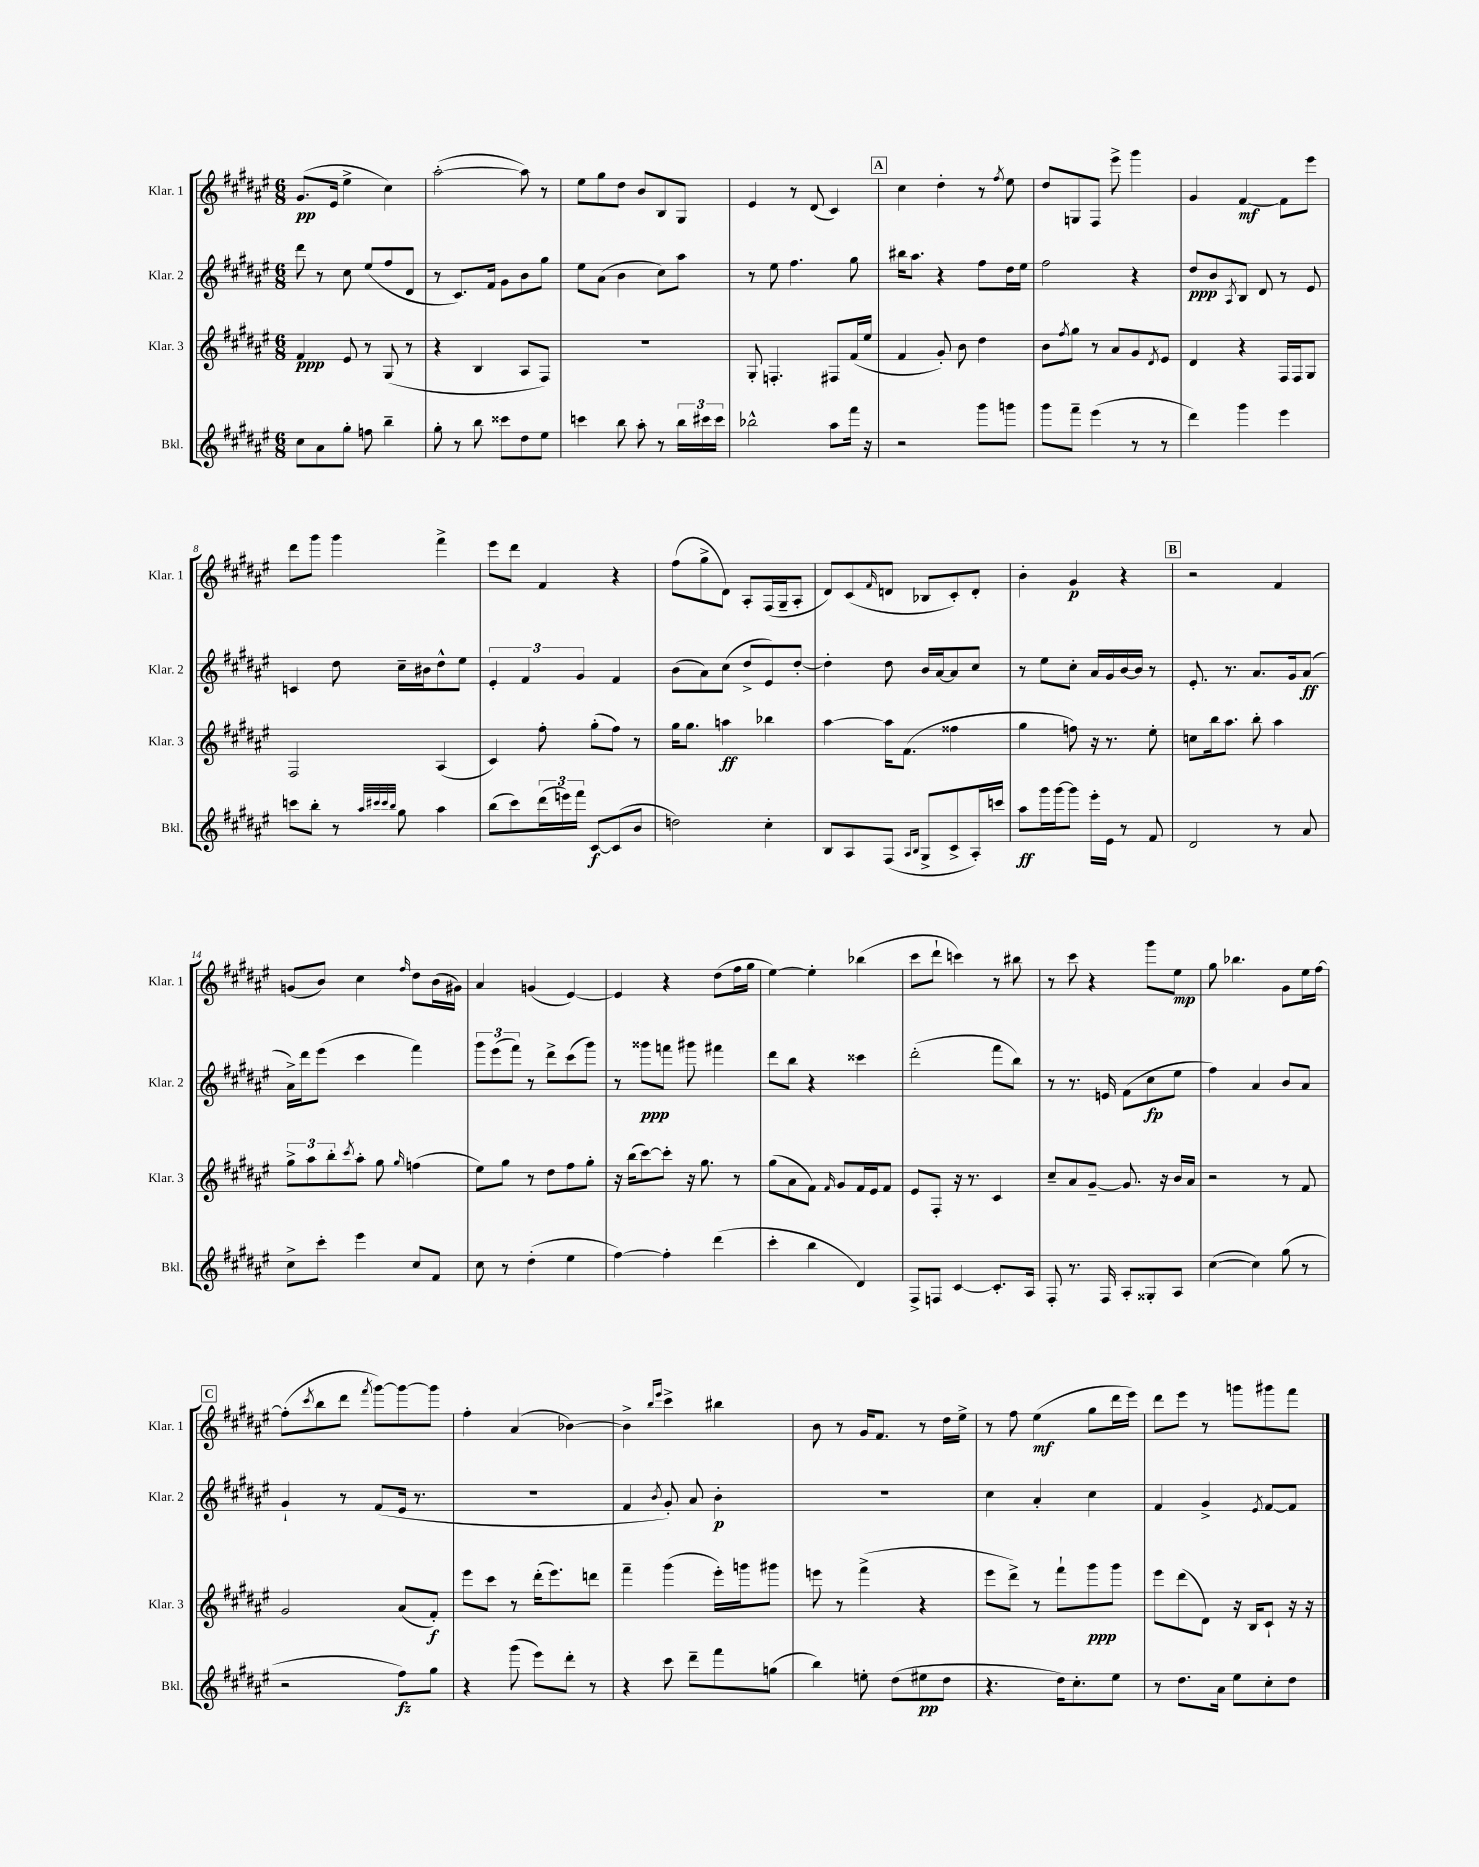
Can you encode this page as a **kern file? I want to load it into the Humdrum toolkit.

**kern	**kern	**kern	**kern
*staff4	*staff3	*staff2	*staff1
*clefG2	*clefG2	*clefG2	*clefG2
*k[f#c#g#d#a#e#]	*k[f#c#g#d#a#e#]	*k[f#c#g#d#a#e#]	*k[f#c#g#d#a#e#]
*M6/8	*M6/8	*M6/8	*M6/8
8cc#\L	4f#/	8ddd#\	(8.g#/L
8a#\	.	8r	.
.	.	.	16e#/Jk
8gg#'\J	8e#/	8cc#\	4ee#^\
8ff\	8r	(8ee#/L	.
4bb~\	(8G#/	8ff#/	4cc#\)
.	8r	8d#/J	.
=	=	=	=
8gg#'\	4r	8r	([2aa#'\
8r	.	8.c#/L)	.
8bb\	4B/	.	.
.	.	16f#/Jk	.
8ccc##\L	.	8g#\L	.
8dd#\	8A#/L	8b\	8aa#\])
8ee#\J	8F#/J)	8gg#\J	8r
=	=	=	=
4ccc\	2.r	8ee#\L	8ee#\L
.	.	(8a#\J	8gg#\
8bb\	.	4b\	8dd#\J
8aa#'\	.	.	8b/L
8r	.	8cc#\L)	8B/
24bb\LL	.	8aa#\J	8G#/J
24ccc#\	.	.	.
24ccc#\JJ	.	.	.
=	=	=	=
2bb-^^\	8G#'/	8r	4e#/
.	4.F'/	8ee#\	.
.	.	4.ff#\	8r
.	.	.	(8d#/
8aa#\L	8F#/L	.	4c#/)
16fff#\Jk	(16f#/L	8gg#\	.
16r	16ee#/JJ	.	.
=	=	=	=
2r	4f#/	16bb#\LK	4cc#\
.	.	8.aa#\J	.
.	8g#'/)	4r	4dd#'\
.	8b\	.	.
8ggg#\L	4dd#\	8ff#\L	8r
.	.	.	8qff#/
8ggg\J	.	16dd#\L	8ee#\
.	.	16ee#\JJ	.
=	=	=	=
8ggg#\L	8b\L	2ff#\	8dd#/L
.	8qff#/	.	.
8fff#~\J	8gg#\J	.	8G/
(4eee#\	8r	.	8F#/J
.	8a#/L	.	8eee#^\
8r	8g#/	4r	4ggg#\
.	8qd#/	.	.
8r	8e#/J	.	.
=	=	=	=
4ddd#\)	4d#/	8dd#/L	4g#/
.	.	8b/	.
.	.	8qA#/	.
4ggg#\	4r	8B/J	[4f#/
.	.	8d#/	.
4eee#\	16F#/LL	8r	8f#\]L
.	16F#/J	.	.
.	8G#/J	8e#/	8eee#\J
=	=	=	=
8ccc\L	2F#/	4c/	8ddd#\L
8bb'\J	.	.	8ggg#\J
8r	.	8dd#\	4ggg#\
32qqaa#/LLL	.	.	.
32qqccc#/	.	.	.
32qqccc#/	.	.	.
32qqbb/JJJ	.	.	.
8gg#\	.	16cc#~\LL	.
.	.	16b#\J	.
4aa#\	(4A#/	8dd#^^\	4fff#^\
.	.	8ee#\J	.
=	=	=	=
(8bb\L	4c#/)	6e#'/	8eee#\L
8ccc#\)	.	.	8ddd#\J
.	.	6f#/	.
(24ddd#\L	8ff#'\	.	4f#/
24eee\)	.	.	.
24fff#\JJ	.	6g#/	.
[8c#/L	(8gg#'\L	.	.
(8c#/]	8ff#\J)	4f#/	4r
8b/J	8r	.	.
=	=	=	=
2dd\)	16gg#\LK	(8b\L	(8ff#\L
.	8.gg#\J	.	.
.	.	8a#\)	8gg#^\
.	4aa\	(8cc#\J	8d#\J)
.	.	8dd#^/L	8A#'/L
4cc#'\	4bb-\	8e#/)	(16F#/L
.	.	.	16G#~/J
.	.	[8dd#'/J	8A#'/J
=	=	=	=
8B/L	[4aa#\	4dd#'\]	8d#/L)
8A#/	.	.	(8c#/
.	.	.	16qqf#/
(8F#/J	16aa#\]LK	8dd#\	8d/J
.	(8.f#\J	.	.
16qqA#/LL	.	.	.
16qqB/JJ	.	.	.
8G#^/L	.	16b/LL	8B-/L
.	.	[16a#/J	.
8c#^/	4ff##\	8a#/]	8c#'/)
16A#'/L)	.	8cc#/J	8d'/J
16ccc/JJ	.	.	.
=	=	=	=
8aa#\L	4gg#\	8r	4b'\
16ggg#\L	.	8ee#\L	.
[16ggg#\J	.	.	.
8ggg#\]J	8ff\)	8cc#'\J	4g#/
16eee#'\LL	16r	16a#/LL	.
16e#\JJ	8.r	16g#/	.
8r	.	[16b/	4r
.	.	16b/]JJ	.
8f#/	8ee#'\	8r	.
=	=	=	=
2d#/	8cc\L	8.e#'/	2r
.	16bb\k	.	.
.	8.aa#\J	8.r	.
.	8bb'\	8.a#/L	.
8r	4aa#\	.	4f#/
.	.	16g#/k	.
8a#/	.	(8a#/J	.
=	=	=	=
8cc#^\L	12gg#^\L	16a#^\LL)	(8g/L
.	.	16ddd#\J	.
.	12aa#\	.	.
8ccc#'\J	.	(8eee#\J	8b/J)
.	12bb'\	.	.
.	8qccc#/	.	.
4eee#\	8aa#'\J	4ccc#\	4cc#\
.	8gg#\	.	.
.	16qqgg#/	.	16qqff#/
8cc#/L	(4ff\	4fff#\)	8dd#\L
8f#/J	.	.	(16b\L
.	.	.	16g#\JJ)
=	=	=	=
8cc#\	8ee#\L)	12ggg#\L	4a#/
.	.	(12eee#\	.
8r	8gg#\J	.	.
.	.	12fff#\J)	.
(4dd#'\	8r	8r	(4g/
.	8dd#\L	8ddd#^\L	.
4ee#\	8ff#\	(8ccc#\	[4e#/)
.	8gg#'\J	8ggg#\J)	.
=	=	=	=
[4ff#\)	16r	8r	4e#/]
.	(16bb\LK	.	.
.	[8ccc#\)	8ggg##\L	.
4ff#'\]	8ccc#'\]J	8fff\J	4r
.	16r	8ggg#\	.
.	8.gg#\	.	.
(4ddd#\	.	4fff#\	(8dd#\L
.	8r	.	16ff#\L
.	.	.	16gg#\JJ
=	=	=	=
4ccc#'\	(8gg#\L	8ddd#\L	[4ee#\)
.	8a#\	8bb\J	.
4bb\	8f#\J)	4r	4ee#'\]
.	16qqf#/	.	.
.	8g#/L	.	.
4d#/)	16f#/L	4ccc##\	(4bb-\
.	16e#/J	.	.
.	8f#/J	.	.
=	=	=	=
8F#^/L	8e#/L	(2ddd#'\	8ccc#\L
8F/J	8F#'/J	.	8ddd#`\J
[4c#/	16r	.	4ccc\)
.	8.r	.	.
8.c#'/]L	4c#/	8fff#\L	8r
.	.	8bb\J)	8bb#\
16A#/Jk	.	.	.
=	=	=	=
8F#'/	8cc#~/L	8r	8r
8.r	8a#/	8.r	8ccc#\
.	[8g#~/J	.	4r
16F#/	.	16e/	.
8A#'/L	8.g#/]	(8f#\L	.
8G##'/	.	8cc#\	8ggg#\L
.	16r	.	.
8A#/J	16b/LL	8ee#\J	8ee#\J
.	16a#/JJ	.	.
=	=	=	=
([4cc#\	2r	4ff#\)	8gg#\
.	.	.	4.bb-\
4cc#\])	.	4a#/	.
(8gg#\	8r	8b/L	8g#\L
8r	8f#/	8a#/J	16ee#\L
.	.	.	[16ff#\JJ
=	=	=	=
2r	2g#/	4g#`/	(8ff#'\]L
.	.	.	8qccc#/
.	.	.	8bb\
.	.	8r	8ddd#\J
.	.	.	8qfff#/
.	.	(8f#/L	[8ggg#\L)
8ff#\L)	(8a#/L	16e#/Jk	8ggg#\_
.	.	8.r	.
8gg#\J	8f#'/J)	.	8ggg#\]J
=	=	=	=
4r	8eee#\L	2.r	4ff#'\
.	8ccc#\J	.	.
(8ggg#\	8r	.	(4a#/
8eee#\L)	(16ddd#'\LK	.	.
.	8.eee#\)	.	.
8ddd#'\J	.	.	[4b-\)
8r	8ddd\J	.	.
=	=	=	=
4r	4fff#~\	4f#/	4b-^\]
.	.	.	16qqbb/LL
.	.	8qb/	16qqeee#/JJ
8ccc#\	(4ggg#\	8g#'/)	4ccc#^\
8ddd#~\L	.	8a#/	.
8fff#\	16eee#'\LL)	4b'\	4bb#\
.	16ggg\J	.	.
(8gg\J	8ggg#\J	.	.
=	=	=	=
4bb\)	8eee\	2.r	8b\
.	8r	.	8r
8ee'\	(4fff#^\	.	16g#/LK
.	.	.	8.f#/J
(8dd#\L	.	.	.
8ee#\	4r	.	8r
8dd#\J	.	.	16dd#\LL
.	.	.	16ee#^\JJ
=	=	=	=
4.r	8eee#\L	4cc#\	8r
.	8ddd#^\J)	.	8ff#\
.	8r	4a#'/	(4ee#\
16dd#\LK)	8fff#`\L	.	.
8.cc#'\	.	.	.
.	8ggg#\	4cc#\	8gg#\L
8ee#\J	8ggg#\J	.	16ddd#\L
.	.	.	16eee#\JJ)
=	=	=	=
8r	8eee#\L	4f#/	8ddd#\L
8.dd#\L	(8ddd#\	.	8eee#\J
.	8d#\J)	4g#^/	8r
16a#\Jk	.	.	.
8ee#\L	16r	.	8ggg\L
.	16B/LK	.	.
.	.	8qe#/	.
8cc#'\	8c#`/J	[8f#/L	8ggg#\
8dd#\J	16r	8f#/]J	8fff#\J
.	16r	.	.
==	==	==	==
*-	*-	*-	*-
